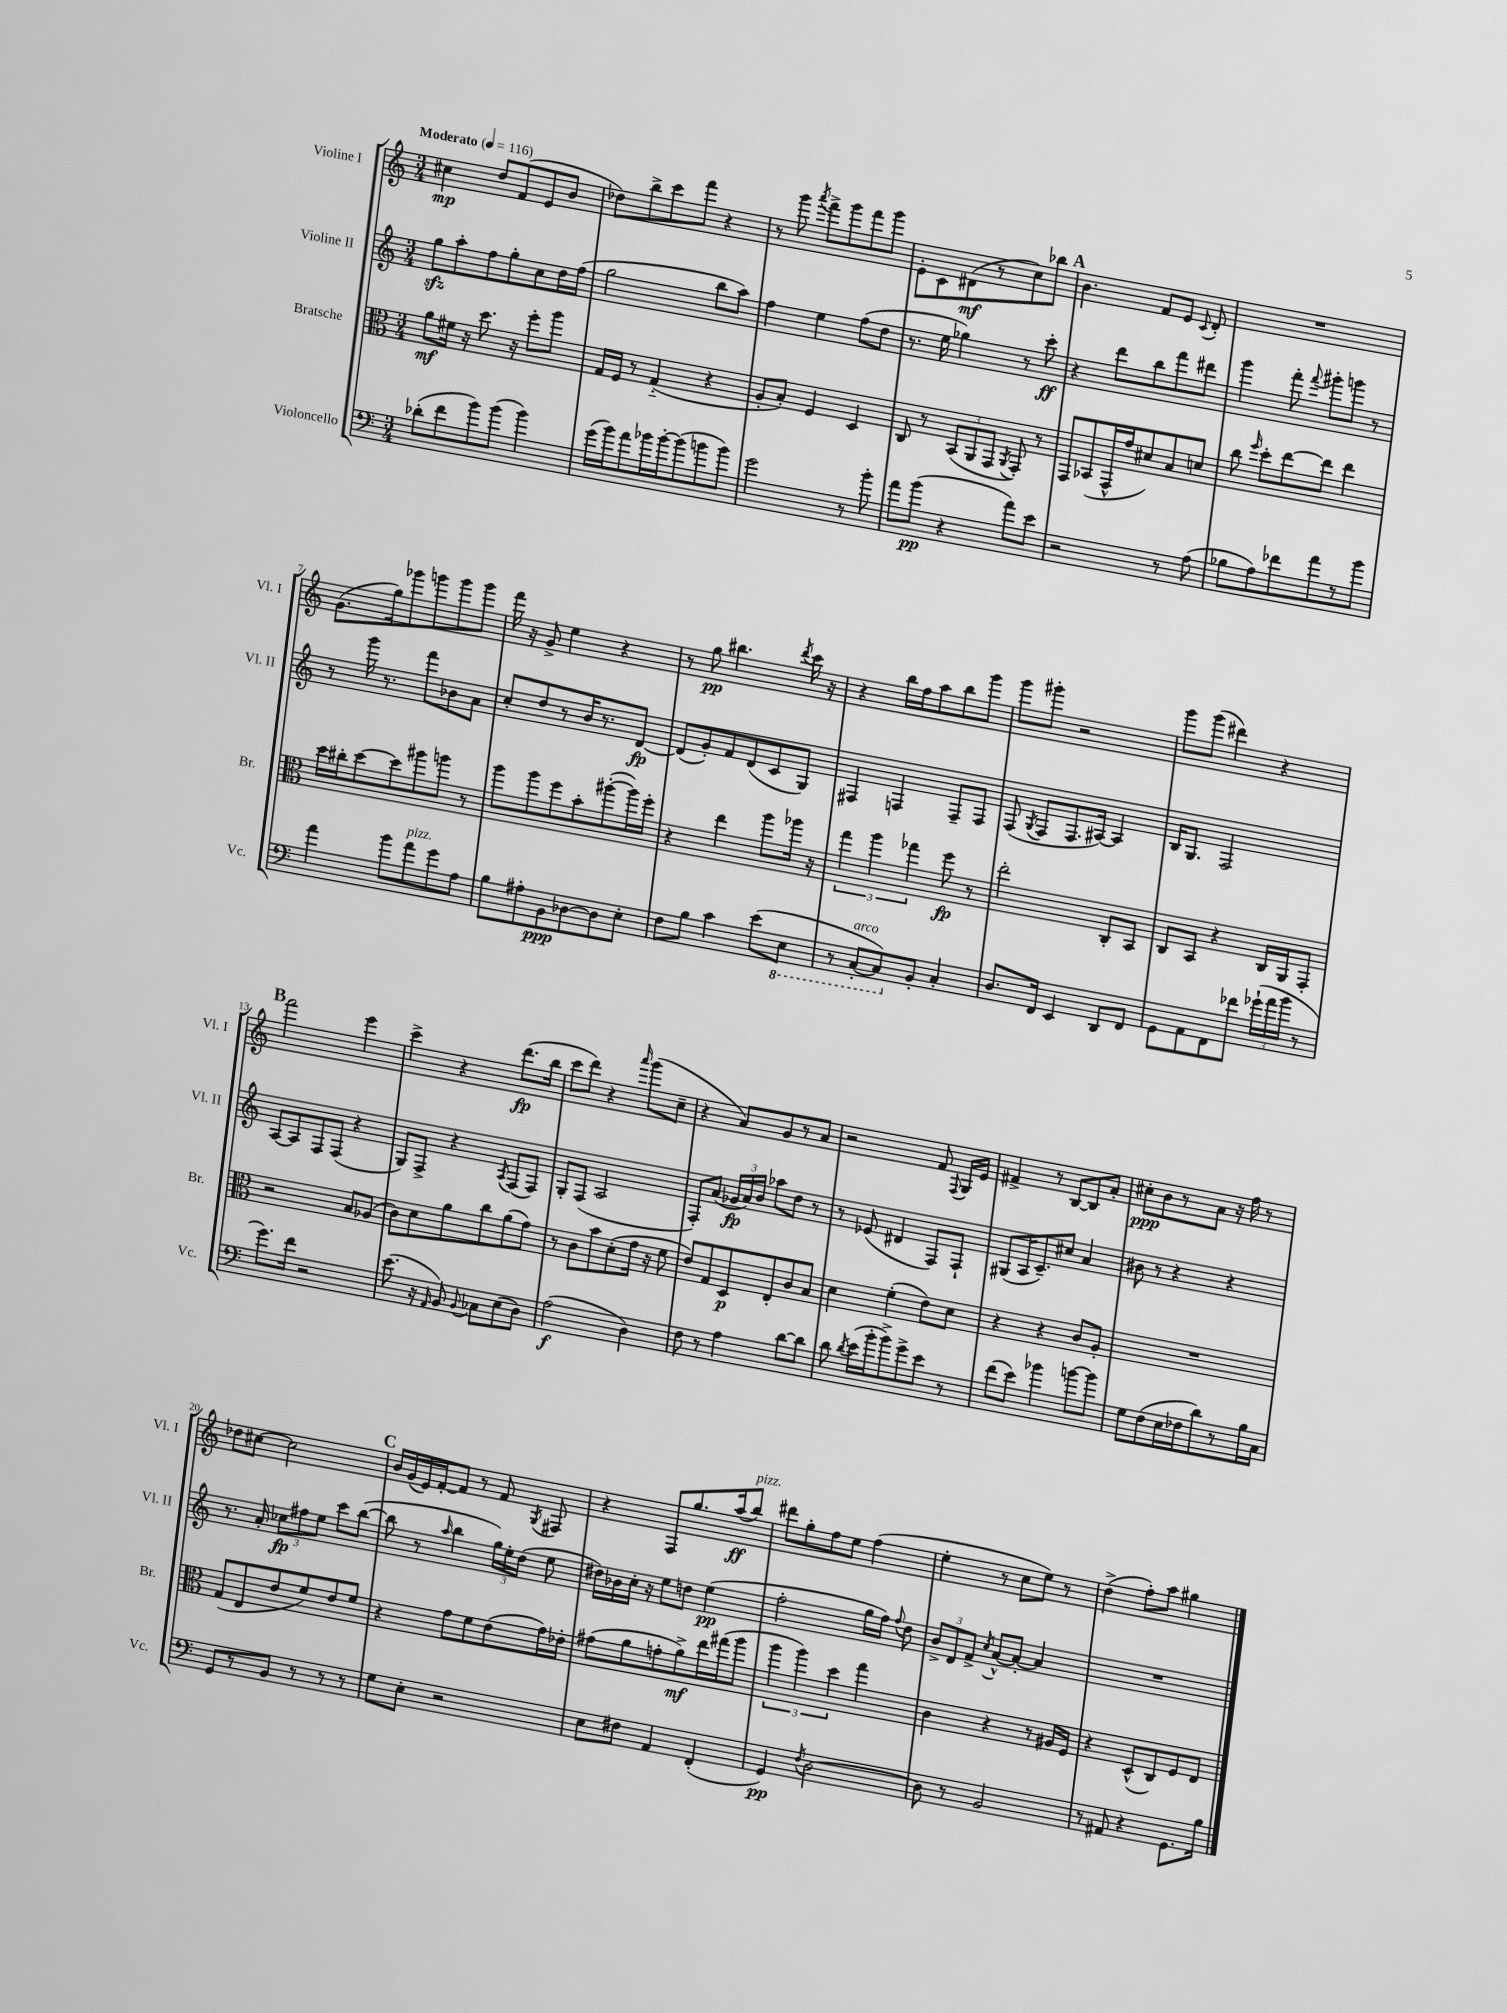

**kern	**dynam	**kern	**dynam	**kern	**dynam	**kern	**dynam
*part4	*part4	*part3	*part3	*part2	*part2	*part1	*part1
*staff4	*staff4	*staff3	*staff3	*staff2	*staff2	*staff1	*staff1
*I"Violoncello	*	*I"Bratsche	*	*I"Violine II	*	*I"Violine I	*
*I'Vc.	*	*I'Br.	*	*I'Vl. II	*	*I'Vl. I	*
*clefF4	*	*clefC3	*	*clefG2	*	*clefG2	*
*k[]	*	*k[]	*	*k[]	*	*k[]	*
*M3/4	*	*M3/4	*	*M3/4	*	*M3/4	*
*MM116	*	*MM116	*	*MM116	*	*MM116	*
=1	=1	=1	=1	=1	=1	=1	=1
!	!	!	!	!	!	!LO:TX:a:B:t=Moderato	!
(8d-X'\L	.	8a\L	mf	8ggzz\L	.	4cc#X\	mp
8f\	.	16f#X\Jk	.	8aa'\	.	.	.
.	.	16r	.	.	.	.	.
8b\)	.	8.dd\	.	8ff\	.	8dd/L	.
(8b\J	.	.	.	8gg'\	.	(8f/	.
.	.	16r	.	.	.	.	.
4b\)	.	8ff'\L	.	8cc\	.	8e/	.
.	.	8aa\J	.	16dd\L	.	8b/J	.
.	.	.	.	(16ff\JJ	.	.	.
=2	=2	=2	=2	=2	=2	=2	=2
(16g\LL	.	16G/LL	.	2gg\	.	8dd-X\L)	.
16b\J)	.	16F/JJ	.	.	.	.	.
8a\	.	8r	.	.	.	8bb^\	.
16b-X\L	.	(4G/	.	.	.	8ccc\	.
[16b-'\J	.	.	.	.	.	.	.
(8b-\]	.	.	.	.	.	8fff\J	.
8bn\	.	4r	.	8bb\L	.	4r	.
8b\J)	.	.	.	8aa\J)	.	.	.
=3	=3	=3	=3	=3	=3	=3	=3
2g\	.	8A'/L	.	4ff\	.	8r	.
.	.	8B'/J)	.	.	.	8ggg\	.
.	.	.	.	.	.	8qaaa/	.
.	.	4F/	.	4ee\	.	8fff^\L	.
.	.	.	.	.	.	8ggg\	.
8r	.	4D/	.	(8ff\L	.	8fff\	.
8b'\	.	.	.	8dd\J	.	8ggg\J	.
=4	=4	=4	=4	=4	=4	=4	=4
8a\L	.	8C/	.	8.r	.	8e'\L	.
(8b\J	pp	8r	.	.	.	8c\	.
.	.	.	.	16ee\	.	.	.
4r	.	(12BB/L	.	4gg-X\)	.	(8d#X\	mf
.	.	12AA/	.	.	.	.	.
.	.	.	.	.	.	8r	.
.	.	12GG/J	.	.	.	.	.
.	.	8qAA/	.	.	.	.	.
8a\L)	.	8GG'/)	.	8r	.	8cc\)	.
8e\J	.	8r	.	8ccc'\	ff	8bb-X\J	.
!!LO:REH:place=s1:t=A
=5	=5	=5	=5	=5	=5	=5	=5
2r	.	8GG/L	.	4r	.	4.b\	.
.	.	(8BB-X/	.	.	.	.	.
.	.	16GG^^/L	.	8ddd\L	.	.	.
.	.	16g/J	.	.	.	.	.
.	.	8d#X/)	.	8bb\	.	8f/L	.
8r	.	8B/	.	8fff\	.	8e/J	.
.	.	.	.	.	.	8qqc/	.
(8A\	.	8dn/J	.	8ddd#X\J	.	8d'/	.
=6	=6	=6	=6	=6	=6	=6	=6
8B-X\L	.	8cc\	.	4ggg\	.	2.r	.
.	.	16qqff/	.	.	.	.	.
8A\)	.	8dd'\L	.	.	.	.	.
8f-X\	.	[8ee\	.	8fff'\	.	.	.
.	.	.	.	8qqfff/	.	.	.
8a\	.	8ee\J]	.	8ggg#X'\L	.	.	.
8r	.	4ee\	.	8gggn\J	.	.	.
8b\J	.	.	.	8r	.	.	.
!!LO:LB:g=z
=7	=7	=7	=7	=7	=7	=7	=7
4a\	.	16dd\LL	.	8r	.	(8.g\L	.
.	.	16cc#X'\J	.	.	.	.	.
.	.	[8dd\	.	16ggg\	.	.	.
.	.	.	.	8.r	.	16gg\k)	.
8b\L	.	8dd\]	.	.	.	8ggg-X\	.
!LO:TX:a:i:t=pizz.	!	!	!	!	!	!	!
8a\	.	8aa#X\	.	8fff\L	.	8gggn\	.
8g\	.	8aan\J	.	8b-X\	.	8ggg\	.
8A\J	.	8r	.	8a\J	.	8ggg\J	.
=8	=8	=8	=8	=8	=8	=8	=8
8B\L	.	8aa\L	.	8cc'/L	.	16fff\	.
.	.	.	.	.	.	16r	.
8A#X'\	.	8aa\	.	8dd/	.	8g^/	.
8BB\	ppp	8ff\	.	8r	.	4ee\	.
[8D-X\	.	8b'\	.	16b/K	.	.	.
.	.	.	.	8.r	.	.	.
8D-\]	.	([8aa#X'\	.	.	.	4r	.
8E'\J	.	16aa#\L])	.	[8d/J	fp	.	.
.	.	16ff'\JJ	.	.	.	.	.
=9	=9	=9	=9	=9	=9	=9	=9
8F\L	.	4r	.	(8d/L]	.	8r	.
8B\J	.	.	.	8g'/)	.	8gg\	pp
4c\	.	4ee\	.	8f/	.	4.bb#X\	.
.	.	.	.	(8d/	.	.	.
(8e\L	.	8aa\L	.	8c/	.	.	.
.	.	.	.	.	.	8qddd/	.
*8ba	*	*	*	*	*	*	*
8EE\J	.	16aa-X\Jk	.	8G/J)	.	16ccc\	.
.	.	16r	.	.	.	16r	.
=10	=10	=10	=10	=10	=10	=10	=10
8r	.	6gg\	.	4F#X/	.	4r	.
!LO:TX:a:i:t=arco	!	!	!	!	!	!	!
[8CC'/L	.	.	.	.	.	.	.
.	.	6aa\	.	.	.	.	.
8CC/])	.	.	.	4Fn/	.	16bb\LL	.
.	.	.	.	.	.	16ff\J	.
.	.	6gg-X\	.	.	.	.	.
*X8ba	*	*	*	*	*	*	*
8BB'/J	.	.	.	.	.	8aa\	.
4C'/	.	8ff\	fp	8F~/L	.	8bb\	.
.	.	8r	.	8F/J	.	8ggg\J	.
=11	=11	=11	=11	=11	=11	=11	=11
8.D/L	.	2ee'\	.	(8F/	.	8ggg\L	.
.	.	.	.	8qG/	.	.	.
.	.	.	.	8F/L	.	8ggg#X'\J	.
16FF/Jk	.	.	.	.	.	.	.
4EE/	.	.	.	8.F/	.	2r	.
.	.	.	.	[16A#X/Jk)	.	.	.
8DD/L	.	8C'/L	.	4A#/]	.	.	.
8FF/J	.	8BB/J	.	.	.	.	.
=12	=12	=12	=12	=12	=12	=12	=12
8GG\L	.	8C/L	.	16B/KL	.	8ggg\L	.
.	.	.	.	8.G/J	.	.	.
8AA\	.	8BB/J	.	.	.	(8ggg\J	.
8FF\	.	4r	.	2F/	.	4ddd#X\)	.
8f-X\J	.	.	.	.	.	.	.
(24g-X`\LL	.	16C/LL	.	.	.	4r	.
24a\	.	.	.	.	.	.	.
.	.	16AA/J	.	.	.	.	.
24b\JJ	.	.	.	.	.	.	.
8r	.	8GG'/J	.	.	.	.	.
!!LO:LB:g=z
!!LO:REH:place=s1:t=B
=13	=13	=13	=13	=13	=13	=13	=13
8.g\L)	.	2r	.	[8A/L	.	2fff\	.
.	.	.	.	8A/]	.	.	.
16f\Jk	.	.	.	.	.	.	.
2r	.	.	.	8F/	.	.	.
.	.	.	.	(8F/J	.	.	.
.	.	8B/L	.	4r	.	4eee\	.
.	.	(8A-X/J	.	.	.	.	.
=14	=14	=14	=14	=14	=14	=14	=14
(8.e\	.	8c\L)	.	8G/L)	.	4ccc^\	.
.	.	8d\	.	8F^/J	.	.	.
16r	.	.	.	.	.	.	.
16qqAA/	.	.	.	.	.	.	.
8BB/)	.	8a\	.	4r	.	4r	.
8qqBB/	.	.	.	.	.	.	.
8C-X\L	.	8cc\	.	.	.	.	.
.	.	.	.	8qA/	.	.	.
(8E\	.	(8a\	.	(8F/L	.	(8.ddd\L	fp
8D\J)	.	8g\J)	.	8F/J)	.	.	.
.	.	.	.	.	.	16bb\Jk	.
=15	=15	=15	=15	=15	=15	=15	=15
(2A\	f	8r	.	8G'/L	.	8ccc\L	.
.	.	8c\L	.	(8F/J	.	8ddd\J)	.
.	.	8b\	.	2A/	.	4r	.
.	.	(8d'\	.	.	.	.	.
.	.	.	.	.	.	16qqaaa/	.
4D\)	.	16g\Jk	.	.	.	(8ggg\L	.
.	.	16r	.	.	.	.	.
.	.	8f\	.	.	.	8cc~\J	.
=16	=16	=16	=16	=16	=16	=16	=16
8F\	.	8e/L)	.	8F'/L)	.	4r	.
8r	.	8G/	.	(8a/J	.	.	.
4A\	.	8D/	p	24g-X/LL	fp	8a/L)	.
.	.	.	.	24a/)	.	.	.
.	.	.	.	24b/JJ	.	.	.
.	.	8E'/	.	8aa-X\L	.	8g/	.
[8d\L	.	8c/	.	8dd\J	.	8r	.
8d\J]	.	8B/J	.	8r	.	8a/J	.
=17	=17	=17	=17	=17	=17	=17	=17
8d\	.	4d\	.	8r	.	2r	.
8qd/	.	.	.	.	.	.	.
(16e\LL	.	.	.	(8e-X/	.	.	.
16b'\J	.	.	.	.	.	.	.
8b^\)	.	(4f'\	.	4d#X/	.	.	.
8g^\	.	.	.	.	.	.	.
8e\J	.	8e\L)	.	8F/L)	.	8f/	.
.	.	.	.	.	.	8qqF/	.
8r	.	8d\J	.	8F`/J	.	16G/LL	.
.	.	.	.	.	.	16e/JJ	.
=18	=18	=18	=18	=18	=18	=18	=18
(8f\L	.	4r	.	(8G#X/L	.	4f#X^/	.
8e\J)	.	.	.	16A/K	.	.	.
.	.	.	.	8.c~/)	.	.	.
4b-X\	.	4r	.	.	.	8r	.
.	.	.	.	8cc#X/J	.	[8B/L	.
[8bn\L	.	8c/L	.	4a/	.	8B/]	.
8b\J]	.	8A'/J	.	.	.	8a'/J	.
=19	=19	=19	=19	=19	=19	=19	=19
8G\L	.	2.r	.	8b#X\	.	8cc#X'\L	ppp
(8F\	.	.	.	8r	.	8b\	.
16E\L	.	.	.	4r	.	8r	.
16F-X\J	.	.	.	.	.	.	.
8d\)	.	.	.	.	.	8a\J	.
8r	.	.	.	4r	.	16r	.
.	.	.	.	.	.	16ff\	.
16B\L	.	.	.	.	.	8r	.
16C\JJ	.	.	.	.	.	.	.
!!LO:LB:g=z
=20	=20	=20	=20	=20	=20	=20	=20
8GG/L	.	(8G/L	.	8.r	.	8dd-X\L	.
8r	.	8E/	.	.	.	[8cc#X\J	.
.	.	.	.	16a'/	.	.	.
8BB/J	.	8e/	.	12cc-X\L	fp	2cc#\]	.
.	.	.	.	12ff#X\	.	.	.
8r	.	8f/)	.	.	.	.	.
.	.	.	.	12ee\J	.	.	.
8r	.	8e/	.	8ccc\L	.	.	.
8r	.	8f/J	.	([8bb\J	.	.	.
!!LO:REH:place=s1:t=C
=21	=21	=21	=21	=21	=21	=21	=21
8G\L	.	4r	.	8bb\]	.	16b/LL	.
.	.	.	.	.	.	(16g/	.
8E'\J	.	.	.	8r	.	16e/)	.
.	.	.	.	.	.	[16f'/J	.
.	.	.	.	16qqaa/	.	.	.
2r	.	8g\L	.	4bb\	.	8f/J]	.
.	.	8f\	.	.	.	8r	.
.	.	(8e\	.	24gg\LL)	.	8f/	.
.	.	.	.	24ee'\	.	.	.
.	.	.	.	(24dd\JJ	.	.	.
.	.	.	.	.	.	8qG/	.
.	.	16g\L)	.	8ee\	.	8F#X/	.
.	.	16e-X'\JJ	.	.	.	.	.
=22	=22	=22	=22	=22	=22	=22	=22
8E\L	.	(8g#X\L	.	16dd#X\LL)	.	4r	.
.	.	.	.	16b-X\	.	.	.
8F#X\J	.	8a\	.	16cc'\JJ	.	.	.
.	.	.	.	16r	.	.	.
4AA/	.	8gn'\	.	8ee\L	.	8F/L	.
.	.	8a^\)	mf	8ddn\J	.	8.gg/	.
(4FF'/	.	16ee\L	.	(4ee\	pp	.	.
.	.	(16gg#X\J	.	.	.	(16aa/k	ff
!	!	!	!	!	!	!LO:TX:a:i:t=pizz.	!
.	.	8aa\J	.	.	.	8bb/J)	.
=23	=23	=23	=23	=23	=23	=23	=23
4GG/)	pp	6aa\	.	2ff'\	.	8ddd#X\L	.
.	.	.	.	.	.	8gg'\	.
.	.	6aa\)	.	.	.	.	.
8qF/	.	.	.	.	.	.	.
[2D\	.	.	.	.	.	8ff\	.
.	.	6dd\	.	.	.	.	.
.	.	.	.	.	.	8ee\J	.
.	.	4gg\	.	16gg\LL	.	(4ff\	.
.	.	.	.	16ff\JJ)	.	.	.
.	.	.	.	8qqff/	.	.	.
.	.	.	.	8dd\	.	.	.
=24	=24	=24	=24	=24	=24	=24	=24
8D\]	.	4c\	.	12b^/L	.	4ee'\	.
.	.	.	.	12d/	.	.	.
8r	.	.	.	.	.	.	.
.	.	.	.	12f^/J	.	.	.
.	.	.	.	8qcc/	.	.	.
2BB/	.	4r	.	[8a^^/L	.	8r	.
.	.	.	.	8a'/J_	.	8cc\L	.
.	.	8r	.	4a/]	.	8ee\J)	.
.	.	16A#X/LL	.	.	.	8r	.
.	.	16F/JJ	.	.	.	.	.
=25	=25	=25	=25	=25	=25	=25	=25
8r	.	4r	.	2.r	.	(4dd^\	.
8AA#X/	.	.	.	.	.	.	.
4r	.	(8D^^/L	.	.	.	8ff'\L)	.
.	.	8C/)	.	.	.	8aa\J	.
8.GG\L	.	8F/	.	.	.	4gg#X\	.
.	.	8E/J	.	.	.	.	.
16B\Jk	.	.	.	.	.	.	.
==	==	==	==	==	==	==	==
*-	*-	*-	*-	*-	*-	*-	*-
